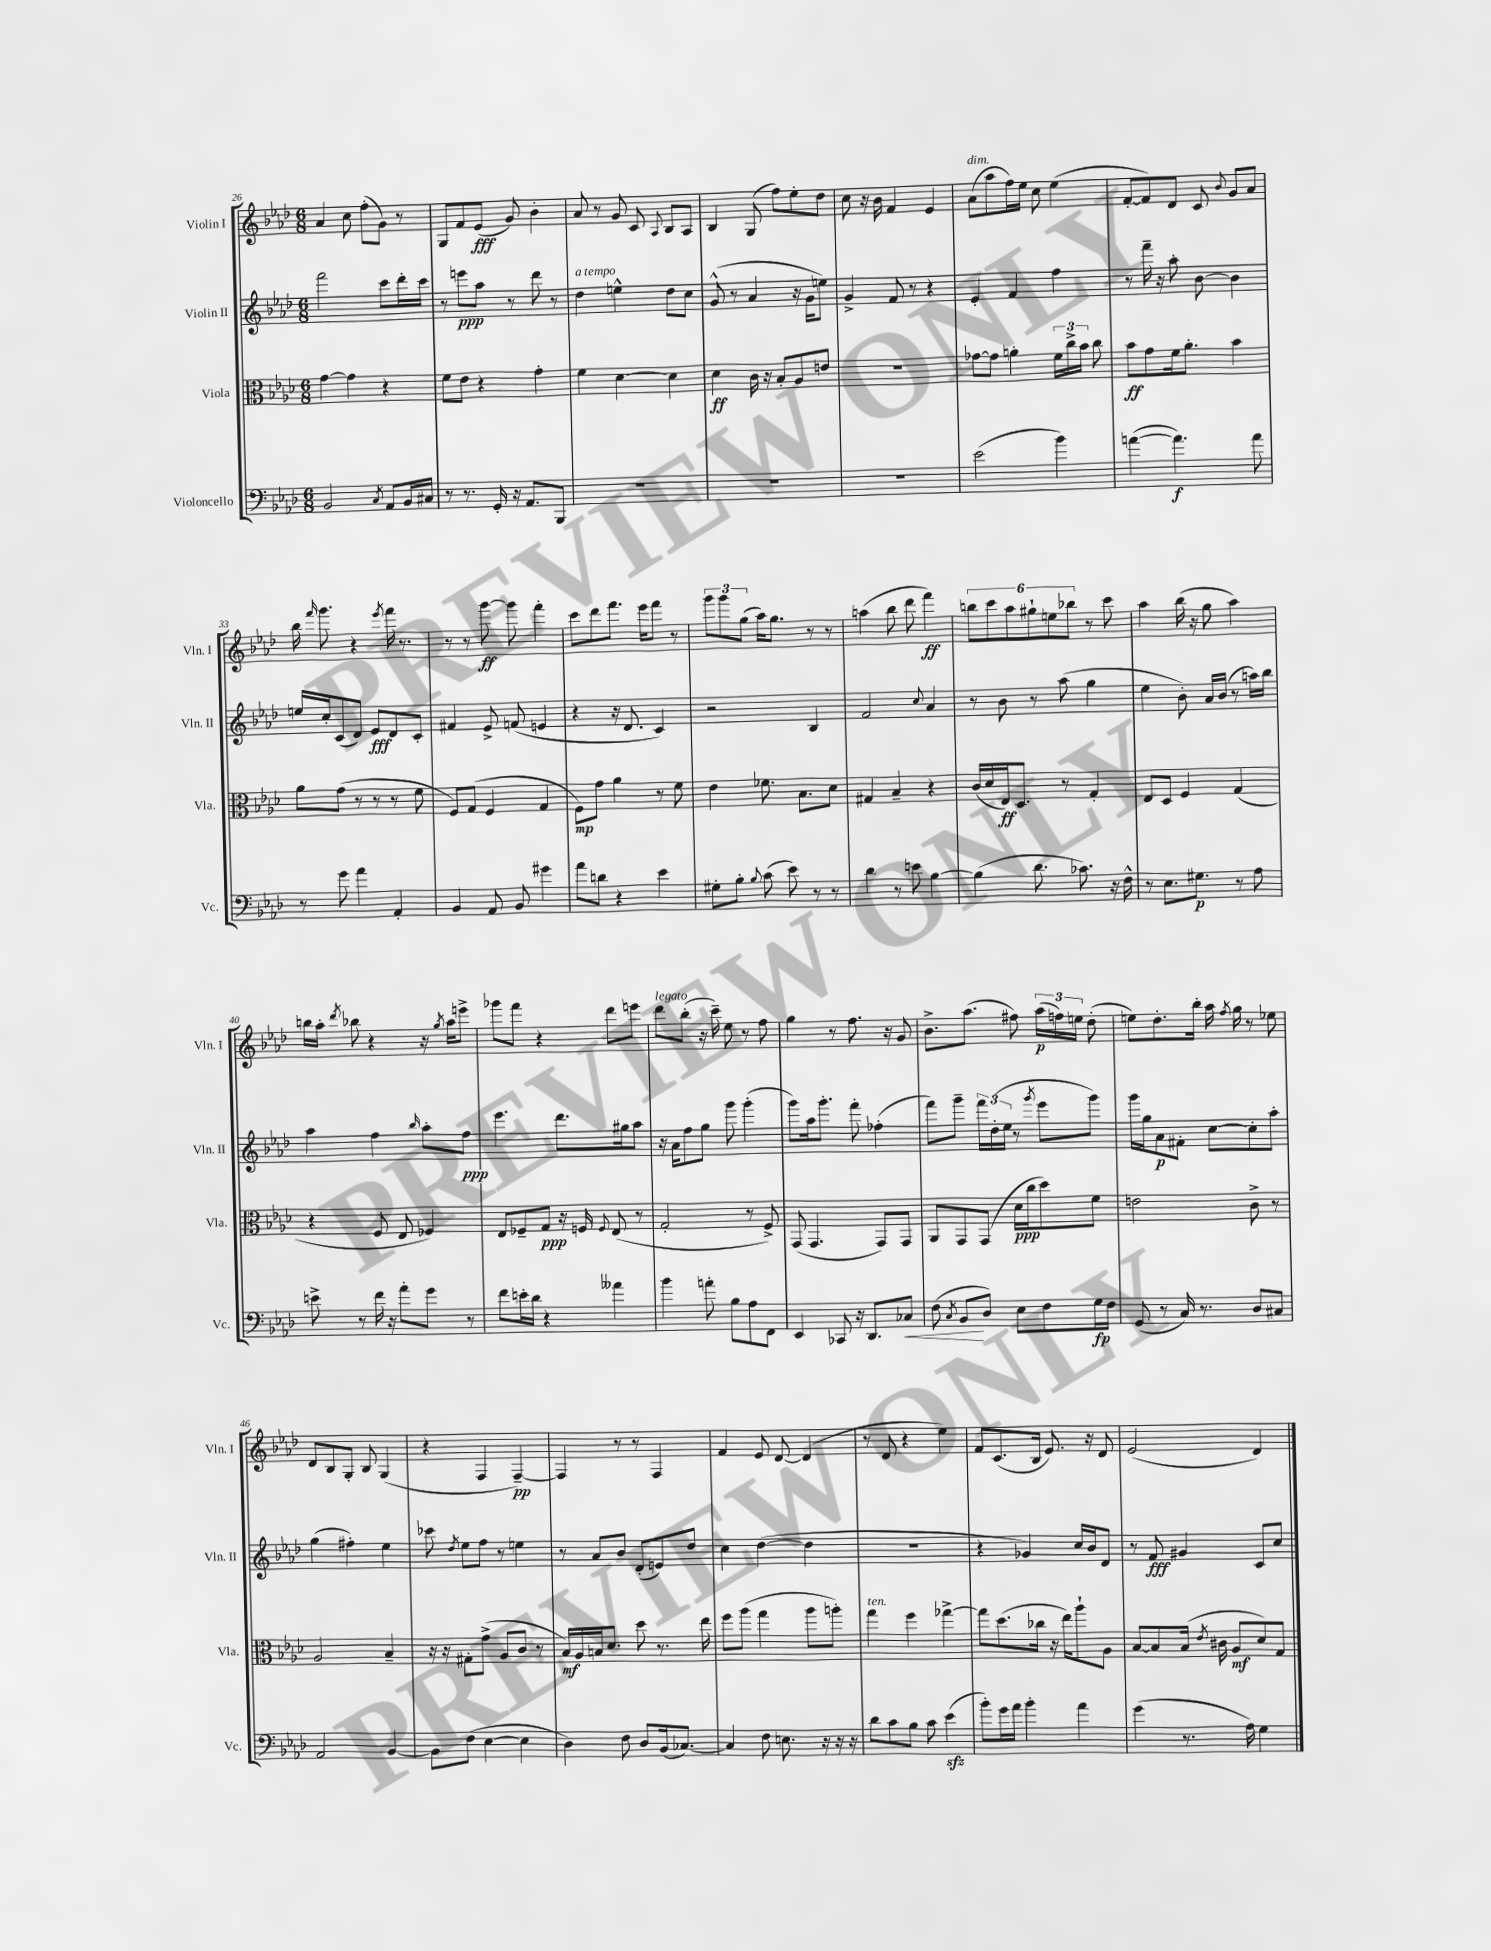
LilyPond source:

<<
\new StaffGroup <<
\new Staff = "s0" \with { instrumentName = "Violin I" shortInstrumentName = "Vln. I" } {
    \clef treble \key aes \major \numericTimeSignature \time 6/8
    \autoBeamOff aes'4 c''8 f''8[-.( g'8]) r8 |
    g8[ f'8 ees'8]\fff( g'8) bes'4-. |
    aes'8 r8 g'8 c'8 \appoggiatura { aes8 } bes8[ aes8] |
    bes4 g8( f''8[) ees''8-. des''8] |
    c''8 r16 bes'16 f'4 ees'4 |
    aes'8[^\markup { \italic "dim." }( aes''8 f''16) ees''16] c''8 ees''4( |
    f'8[~-. f'8) des'8] c'8 \appoggiatura { bes'8 } g'8[ aes'8] |
    bes''16 \grace { f'''16 } g'''8. r4 \acciaccatura { ees'''8 } f'''16 r8. |
    r8 r8 g'''8~\ff g'''8 f'''4-. |
    c'''8[ des'''8 f'''8.] ees'''16[ f'''8] r8 |
    \tuplet 3/2 { g'''8[ g'''8 g''8]( } aes''16[) g''8.] r8 r8 |
    a''4( bes''8 des'''8 f'''4\ff) |
    \tuplet 6/4 { b''8[ c'''8 aes''8 gis''8-! e''8 bes''8] } r8 c'''8 |
    aes''4 bes''16( r16 g''8 aes''4) |
    b''16[ aes''16]-. \acciaccatura { des'''8 } bes''8 r4 r16 \acciaccatura { g''8 } aes''16[ e'''8]-> |
    ges'''8[ f'''8] r4 des'''8[ e'''8] |
    des'''8[^\markup { \italic "legato" } bes''8]-.( r16 c'''16--) ees''8 r8 f''8 |
    g''4 r8 f''8. r16 g'8 |
    bes'8.[-> aes''8.]( fis''8) \tuplet 3/2 { aes''16[\p( f''16) e''16] } des''8-.( |
    e''8[) des''8.-. bes''16]-. aes''16 \acciaccatura { f''8 } g''16 r8 ees''8 |
    des'8[ bes8 g8]-. bes8 g4( |
    r4 f4 f4~--\pp) |
    f4 r8 r8 f4 |
    f'4 ees'8 des'8~ des'4( |
    r8 des'8 r4 ees''4) |
    f'8[ c'8.( bes16] ees'8.) r16 des'8 |
    ees'2( des'4) \bar "|." |
}
\new Staff = "s1" \with { instrumentName = "Violin II" shortInstrumentName = "Vln. II" } {
    \clef treble \key aes \major \numericTimeSignature \time 6/8
    \autoBeamOff f'''2 c'''8[ des'''16-. c'''16] |
    r8 e'''8[\ppp aes''8] r8 des'''8 r8 |
    des''4^\markup { \italic "a tempo" } e''4-^ des''8[ c''8] |
    g'8-^( r8 aes'4 r16 g'16[ e''8]) |
    g'4-> f'8 r8 r4 |
    ees'4-. f'4 f''4 |
    r8 f'''16-- r16 aes''8-. bes'8~ bes'4 |
    e''16[ c''16-. c'8( des'8]) ees'8[\fff des'8 c'8]-. |
    fis'4 ees'8-> f'8( e'4 |
    r4 r16 des'8. c'4) |
    r2 bes4 |
    f'2 \appoggiatura { c''8 } aes'4 |
    r8 bes'8 r8 aes''8( g''4 |
    ees''4 bes'8-.) aes'16[ bes'16]( r8 a''16[) bes''16] |
    aes''4 f''4 \grace { bes''16 } aes''8[-. f''8]\ppp |
    ees'''4. des'''8.[ gis''16 aes''8] |
    r16 aes'16[ f''8 g''8] g'''8 g'''4-.( |
    g'''8[) aes''16 g'''8.]-. f'''8-. fes''4-.( |
    f'''8[) g'''8]-- \tuplet 3/2 { f'''16[ des''16-.( ees''16] } r8 \acciaccatura { g'''8 } ees'''8[ g'''8]) |
    g'''16[ g''16 aes'8\p fis'8]-. c''8[~ c''8-. aes''8]-. |
    g''4( fis''4-.) ees''4 |
    ces'''8 \acciaccatura { des''8 } ees''8[ f''8] r8 e''4 |
    r8 aes'8[ bes'8] des'8[-.( e'8) des''8] |
    c''4 des''4~( des''4 |
    R2. |
    r4 ges'4) c''16[ bes'16 des'8] |
    r8 f'8\fff gis'4 c'8[ c''8] \bar "|." |
}
\new Staff = "s2" \with { instrumentName = "Viola" shortInstrumentName = "Vla." } {
    \clef alto \key aes \major \numericTimeSignature \time 6/8
    \autoBeamOff g'4~ g'4 r4 |
    f'8[ ees'8] r4 g'4-. |
    f'4 des'4~ des'4 |
    des'4\ff c'16 r16 bes8[-. aes8 e'8] |
    R2. |
    ges'8[~ ges'8] a'4-. \tuplet 3/2 { f'16[ c''16-> bes'16] } c''8 |
    bes'8[\ff g'8 f'16 aes'8.]-. bes'4 |
    aes'8[ g'8]( r8 r8 r8 f'8 |
    f8[) g8]( f4 g4 |
    f8[\mp) g'8] aes'4 r8 f'8 |
    ees'4 fes'8. bes8.[ des'8] |
    gis4 bes4-- r4 |
    c'16[( des'16 ees16\ff) des8.] r8 g4-. |
    ees8[ des8] f4 g4( |
    r4 f8 ees8 fes4) |
    ees8[ fes8-- g8]\ppp r16 f16 \appoggiatura { f8 } ees8( r8 |
    g2-. r8 f8->) |
    g,8( g,4. g,8[) g,8] |
    aes,8[ g,8 g,8]( des'16[\ppp c''16 des''8) f'8] |
    e'2 c'8-> r8 |
    aes2 bes4-- |
    r16 r16 gis8[-. g'8]->( aes8[ c'8] r8 |
    bes16[\mf) aes16 b16 des'8.] des''8 r8. ees''16 |
    f''8[ aes''8]( g''4 aes''8[ a''8]-.) |
    g''4^\markup { \italic "ten." } f''4 ges''4~-> |
    ges''8[ des''8.( ces''16] r16 ees''16[) aes''8-! aes8] |
    bes8[~ bes8 bes16]( \acciaccatura { ees'8 } cis'16 aes8[\mf des'8) g8] \bar "|." |
}
\new Staff = "s3" \with { instrumentName = "Violoncello" shortInstrumentName = "Vc." } {
    \clef bass \key aes \major \numericTimeSignature \time 6/8
    \autoBeamOff bes,2 \acciaccatura { c8 } aes,8[ bes,16 cis16] |
    r8 r8. g,16-. r16 aes,8.[ bes,,8] |
    R2. |
    R2. |
    R2. |
    ees'2( bes'4) |
    a'4~( a'4.\f) a'8 |
    r8 g'8 aes'4 aes,4-. |
    bes,4 aes,8 bes,8 gis'4 |
    aes'8[ d'8] r4 ees'4 |
    gis8[-. bes8]-. \appoggiatura { bes8 } c'8( ees'8) r8 r8 |
    des'4 r8 e'8 bes4~ |
    bes4( des'8. ces'8.) r16 f16-^ |
    r8 ees8.[ gis8.]\p r8 aes8 |
    e'8-> r8 f'16 r16 aes'8[-. g'8] r8 |
    f'8[ e'16-. des'16] r4 aeses'4 |
    bes'4 a'8-. bes8[ aes8 f,8] |
    ees,4 ces,8 r16 des,8.[ ces8]\< |
    f8( \acciaccatura { c8 } bes,8[\! des8]) ees8[ f8 g16\fp f16] |
    g,8( r8 c16) r8. des8[ cis8] |
    aes,2 bes,4~ |
    bes,8[ f8]( ees4~ ees4 |
    des4) f8 des8[ bes,16( ces8.]~) |
    ces4 f8 e8. r16 r16 r16 |
    des'8[ c'8 bes8] c'8 ees'4\sfz( |
    bes'8[-.) g'16 aes'16] bes'4-. aes'4 |
    g'4( r8. aes16) g4 \bar "|." |
}
>>
>>
\layout { \context { \Score currentBarNumber = #26 } }
